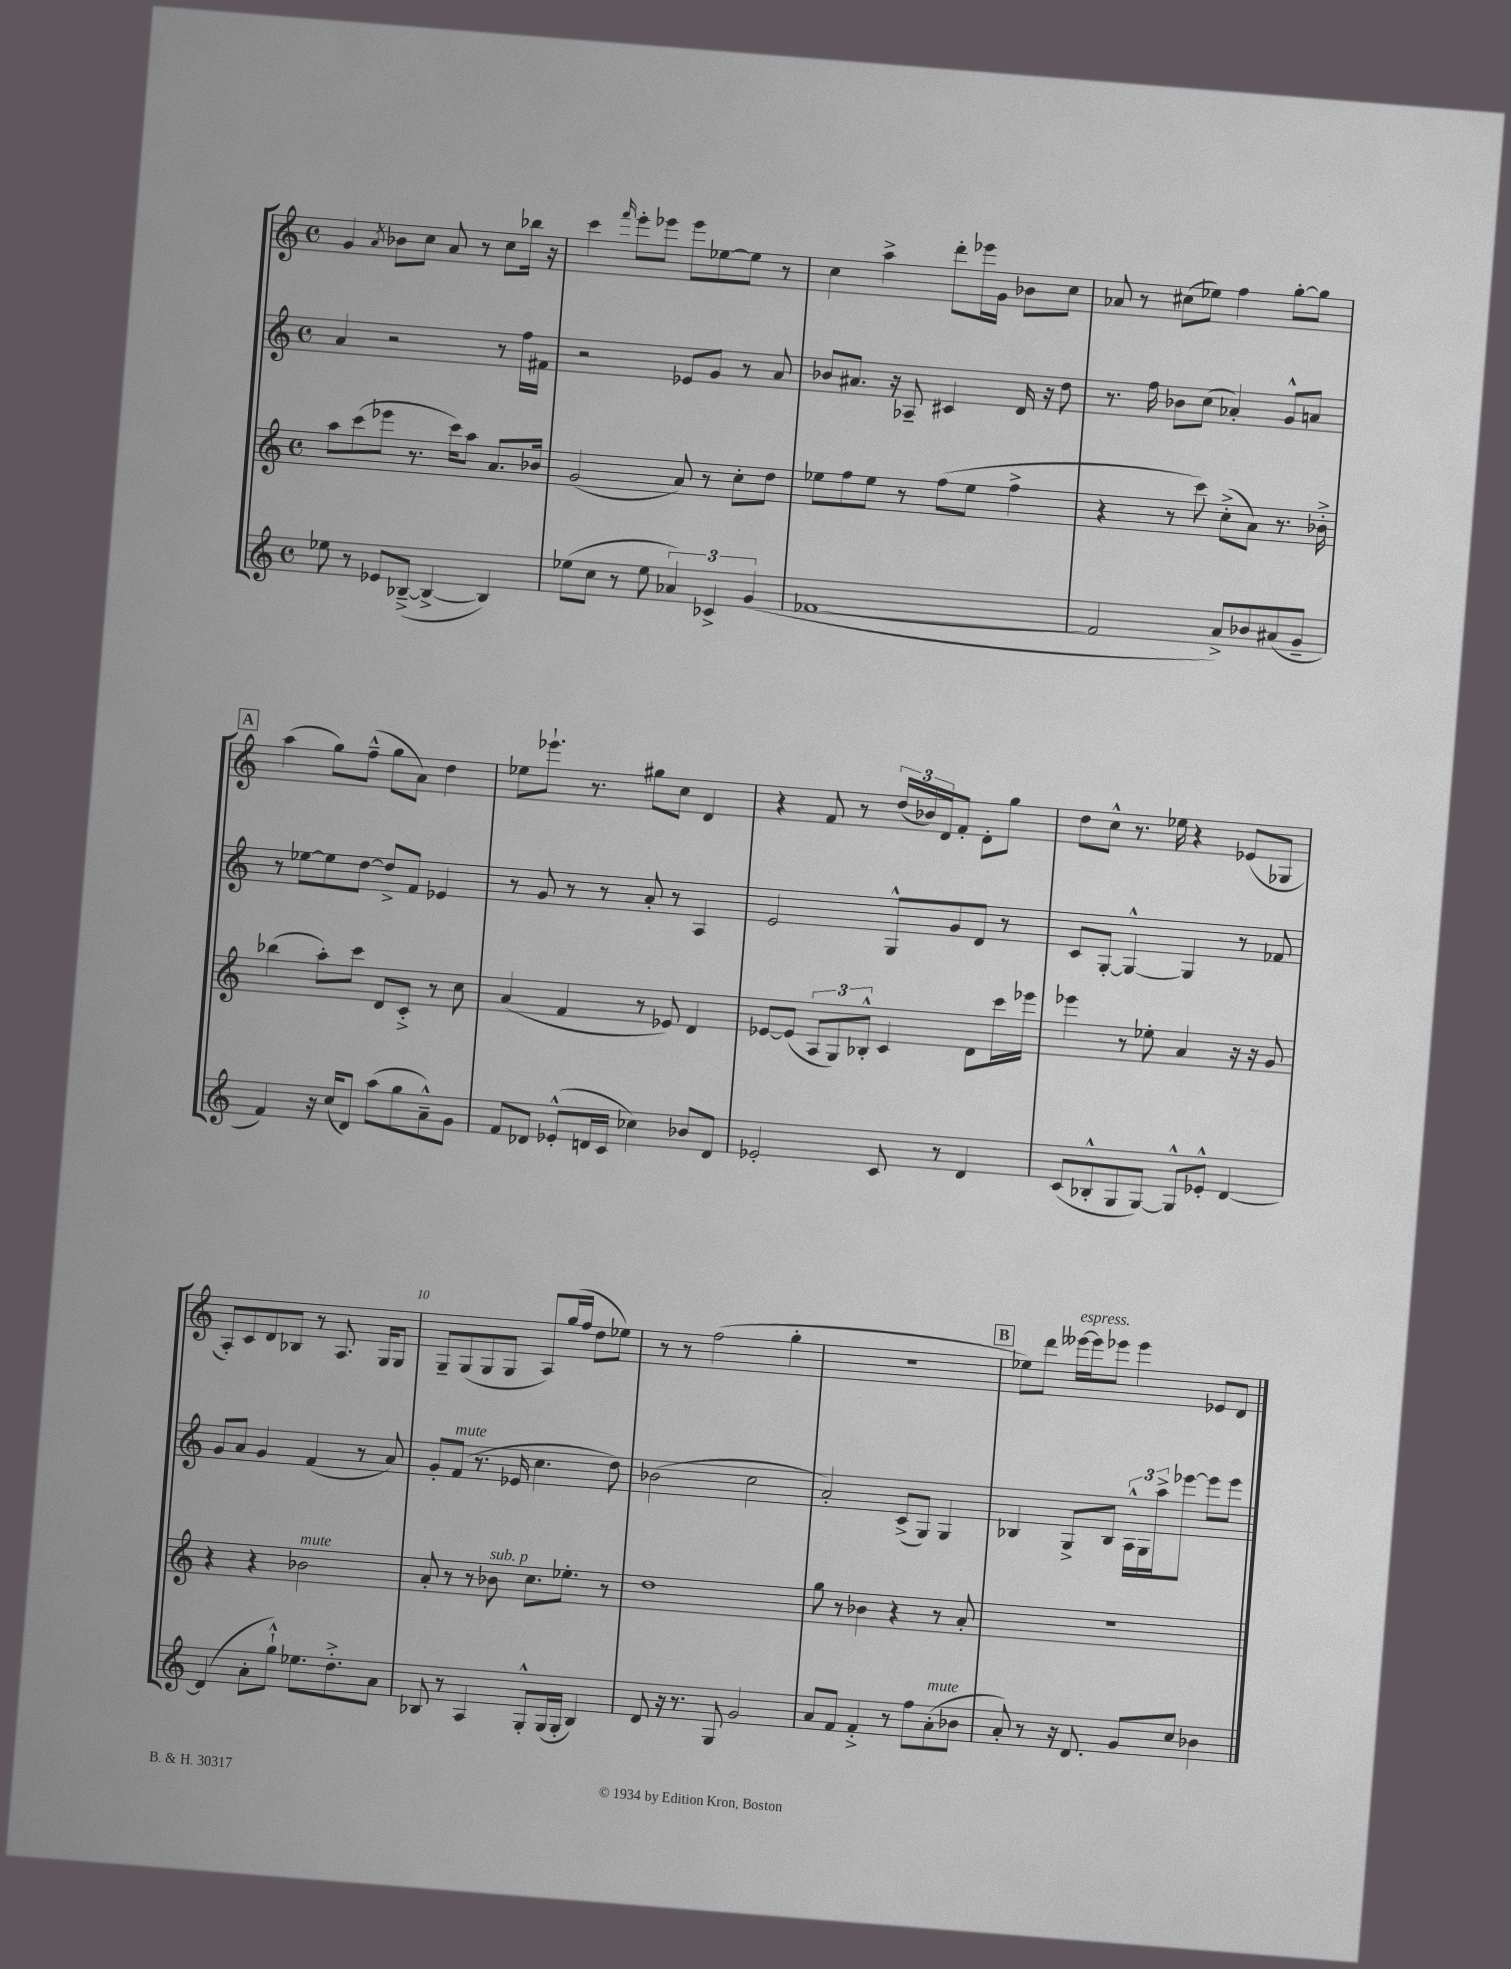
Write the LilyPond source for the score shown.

<<
\new StaffGroup <<
\new Staff = "s0" {
    \clef treble \key c \major \defaultTimeSignature \time 4/4
    g'4 \acciaccatura { a'8 } bes'8 c''8 a'8 r8 c''8 bes''16 r16 |
    c'''4 \grace { f'''16 } e'''8-. ees'''8 ees'''8 ees''8~ ees''8 r8 |
    c''4 a''4-> d'''8-. ees'''16 g'16 bes'8 c''8 |
    aes'8 r8 cis''8( ees''8) f''4 g''8~-. g''8 |
    \mark \markup { \box "A" } a''4( g''8) f''8---^( g''8 a'8) d''4 |
    ees''8 ees'''8.-! r8. gis''8 c''8 d'4 |
    r4 f'8 r8 \tuplet 3/2 { d''16( bes'16) d'16 } f'8-. d'8-. g''8 |
    d''8 c''8-^ r8. ees''16 r4 ees'8( ges8 |
    a8-.) c'8 d'8 bes8 r8 a8. g16 g8 |
    g8-- g8( g8 g8 a8) g''16( f''16 d''8 ees''8) |
    r8 r8 f''2( g''4-. |
    R1 |
    \mark \markup { \box "B" } ees''8) d'''8 eeses'''16~^\markup { \italic "espress." } eeses'''16 ees'''8 ees'''4 ees'8 d'8 \bar "|." |
}
\new Staff = "s1" {
    \clef treble \key c \major \defaultTimeSignature \time 4/4
    a'4 r2 r8 f''16 fis'16 |
    r2 ees'8 g'8 r8 a'8 |
    bes'8 ais'8. r16 aes8-- cis'4 d'16 r16 d''8 |
    r8. f''16 bes'8 c''8( aes'4-.) g'8-^ a'8 |
    \mark \markup { \box "A" } r8 ees''8~ ees''8 d''8~ d''8-> f'8 ees'4 |
    r8 g'8 r8 r8 a'8-. r8 a4 |
    e'2 g8-^ g'8 d'8 r8 |
    c'8 g8~-. g4~-^ g4 r8 fes'8 |
    g'8 a'8 g'4 f'4( r8 a'8) |
    g'8-. f'8^\markup { \italic "mute" }( r8. ees'16 c''4. d''8) |
    bes'2( c''2 |
    a'2-.) c'8->( g8) g4 |
    \mark \markup { \box "B" } bes4 g8-> bes8 \tuplet 3/2 { a16-^ g16 a''16-> } ees'''8~ ees'''8 ees'''8 \bar "|." |
}
\new Staff = "s2" {
    \clef treble \key c \major \defaultTimeSignature \time 4/4
    a''8 c'''8( ees'''8 r8. c'''16) a''8 a'8. bes'16 |
    g'2( a'8) r8 c''8-. d''8 |
    ees''8 f''8 ees''8 r8 f''8( ees''8 f''4-> |
    r4 r8 c'''8) c''8-.->( a'8) r8. bes'16-.-> |
    \mark \markup { \box "A" } bes''4( a''8-.) c'''8 d'8 c'8-.-> r8 c''8 |
    a'4( f'4 r8 ees'8) d'4 |
    ees'8~ ees'8( \tuplet 3/2 { a8 g8) bes8-.-^ } c'4 d'8 c'''16 ees'''16 |
    ees'''4 r8 ees''8-. a'4 r16 r16 g'8 |
    r4 r4 bes'2^\markup { \italic "mute" } |
    a'8-. r8 r8 bes'8^\markup { \italic "sub. p" } c''8. ees''8.-. r8 |
    d''1 |
    g''8 r8 bes'4 r4 r8 a'8-. |
    \mark \markup { \box "B" } r1 \bar "|." |
}
\new Staff = "s3" {
    \clef treble \key c \major \defaultTimeSignature \time 4/4
    ees''8 r8 ees'8 bes8~--->( bes4~-> bes4) |
    ees''8( c''8 r8 ees''8 \tuplet 3/2 { aes'4) ces'4-> g'4( } |
    fes'1~ |
    fes'2 a'8->) bes'8 ais'8( g'8-- |
    \mark \markup { \box "A" } f'4) r16 c''16( d'8) a''8( g''8 a'8---^) g'8 |
    f'8 des'8 ees'8-.-^( d'16 c'16 ces''4) bes'8 d'8 |
    ees'2-. c'8 r8 d'4 |
    c'8( bes8-.-^ g8 g8~) g8-^ ees'8-.-^ d'4~ |
    d'4( a'8-. g''8-!-^) ees''8. d''8.-.-> a'8 |
    bes8 r8 a4 g8-.-^ g16( g16-. bes4) |
    d'8 r16 r8. g8 g'2 |
    a'8 f'8 f'4-.-> r8 f''8 a'8-.^\markup { \italic "mute" }( bes'8 |
    \mark \markup { \box "B" } a'8-.) r8 r16 d'8. g'8 c''8 bes'4 \bar "|." |
}
>>
>>
\layout { \context { \Score \override BarNumber.break-visibility = ##(#f #t #t) barNumberVisibility = #(every-nth-bar-number-visible 5) } }
